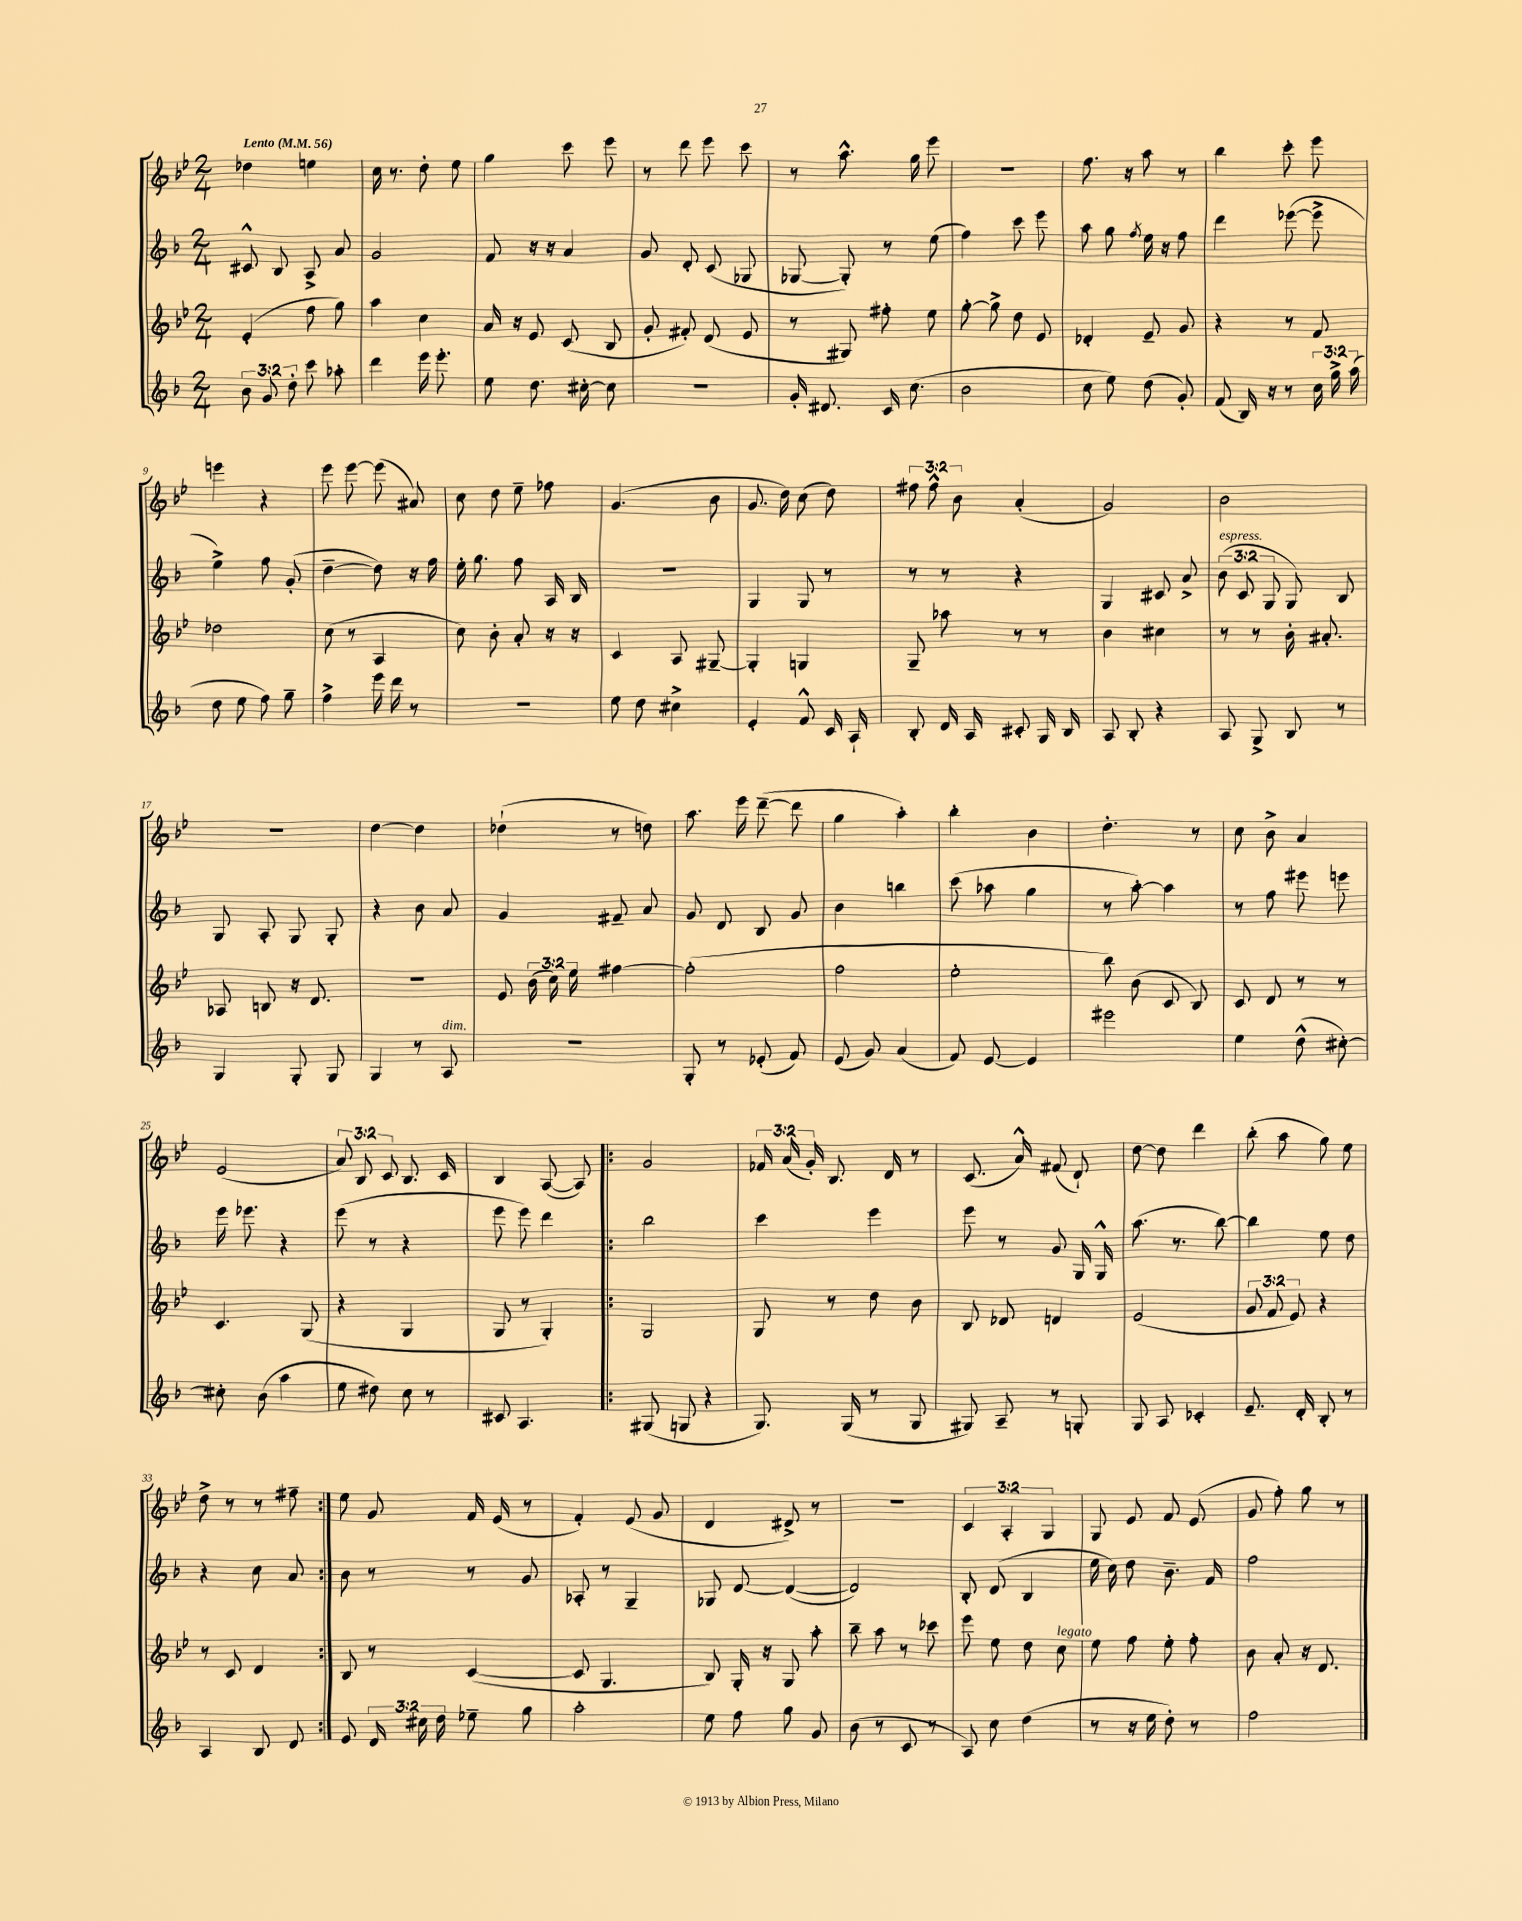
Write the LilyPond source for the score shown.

<<
\new StaffGroup <<
\new Staff = "s0" {
    \clef treble \key bes \major \numericTimeSignature \time 2/4 \override Staff.TupletNumber.text = #tuplet-number::calc-fraction-text \tempo "Lento" 4 = 56
    \autoBeamOff des''4 e''4 |
    c''16 r8. d''8-. ees''8 |
    g''4 c'''8 ees'''8 |
    r8 d'''8 ees'''8 c'''8 |
    r8 a''8.-^ g''16 ees'''8 |
    r2 |
    f''8. r16 a''8 r8 |
    bes''4 c'''8-. ees'''8 |
    e'''4 r4 |
    ees'''8 ees'''8~ ees'''8( ais'8) |
    c''8 d''8 ees''8-- fes''8 |
    g'4.( bes'8 |
    g'8. d''16) c''8( d''8) |
    \tuplet 3/2 { fis''8 fis''8-^ bes'8 } a'4-.( |
    g'2) |
    bes'2 |
    R2 |
    d''4~ d''4 |
    des''4-!( r8 d''8) |
    a''8. ees'''16 d'''8~--( d'''8 |
    g''4 a''4-.) |
    bes''4-. bes'4 |
    d''4.-. r8 |
    c''8 bes'8-> a'4 |
    ees'2( |
    \tuplet 3/2 { a'8) bes8 c'8 } bes8. c'16 |
    bes4 a8~( a8) |
    \repeat volta 2 { g'2 |
    \tuplet 3/2 { fes'16 a'16( g'16-.) } bes8. d'16 r8 |
    c'8.( a'16-^) fis'8( d'8-!) |
    d''8~ d''8 d'''4 |
    bes''8-.( a''8 g''8) ees''8 |
    d''8-> r8 r8 fis''8-- | }
    ees''8 g'8 f'16 ees'16( r8 |
    f'4-.) ees'8( g'8 |
    d'4 dis'8->) r8 |
    R2 |
    \tuplet 3/2 { c'4 a4-. g4 } |
    g8 ees'8 f'8 ees'8( |
    g'8 f''8-.) g''8 r8 \bar "|." |
}
\new Staff = "s1" {
    \clef treble \key f \major \numericTimeSignature \time 2/4 \override Staff.TupletNumber.text = #tuplet-number::calc-fraction-text
    \autoBeamOff cis'8-^ bes8 a8-> a'8 |
    g'2 |
    f'8 r16 r16 a'4 |
    g'8 d'8-. c'8( ges8 |
    ges8~ ges8-.) r8 e''8( |
    f''4) c'''8 e'''8 |
    a''8 g''8 \acciaccatura { f''8 } e''16 r16 f''8 |
    d'''4 ees'''8~( ees'''8-> |
    e''4->) f''8 g'8-.( |
    d''4~-- d''8) r16 f''16 |
    e''16-. g''8. f''8 a16 bes16 |
    R2 |
    g4 g8 r8 |
    r8 r8 r4 |
    g4 cis'8 a'8-> |
    \tuplet 3/2 { bes'8^\markup { \italic "espress." }( c'8 g8 } g8) bes8 |
    g8 a8-. g8 g8-. |
    r4 bes'8 a'8 |
    g'4 fis'8-- a'8 |
    g'8 d'8 bes8 g'8 |
    bes'4 b''4 |
    c'''8( aes''8 g''4 |
    r8 a''8~-.) a''4 |
    r8 f''8 eis'''8 e'''8 |
    e'''16 ees'''8. r4 |
    e'''8( r8 r4 |
    e'''8 e'''8) d'''4 |
    \repeat volta 2 { bes''2 |
    c'''4 e'''4 |
    e'''8 r8 g'8 g16 g16-^ |
    a''8.( r8. bes''8~) |
    bes''4 e''8 d''8 |
    r4 c''8 a'8 | }
    bes'8 r8 r8 g'8 |
    aes8-. r8 g4-- |
    ges8 d'8~ d'4~( |
    d'2) |
    bes8-. d'8( bes4 |
    e''16 c''16) d''8 bes'8.-- f'16 |
    f''2 \bar "|." |
}
\new Staff = "s2" {
    \clef treble \key bes \major \numericTimeSignature \time 2/4 \override Staff.TupletNumber.text = #tuplet-number::calc-fraction-text
    \autoBeamOff ees'4-.( f''8 g''8) |
    a''4 c''4 |
    a'16 r16 ees'8 c'8( bes8 |
    g'8-. fis'8-.) d'8( ees'8 |
    r8 gis8) fis''8-. ees''8 |
    g''8~-. g''8-> d''8 ees'8 |
    des'4-. ees'8-- g'8 |
    r4 r8 f'8 |
    des''2 |
    c''8( r8 a4 |
    c''8) bes'8-. a'8-. r16 r16 |
    c'4 a8 gis8~-- |
    gis4-. g4 |
    g8-- aes''8 r8 r8 |
    bes'4 cis''4 |
    r8 r8 bes'16-. ais'8.-. |
    aes8 b8 r16 d'8. |
    r2 |
    ees'8 \tuplet 3/2 { bes'16( c''16) ees''16 } fis''4~ |
    fis''2-.( |
    f''2 |
    ees''2-. |
    bes''8) bes'8( c'8 bes8) |
    c'8 d'8 r8 r8 |
    c'4. g8( |
    r4 g4 |
    g8 r8 g4-.) |
    \repeat volta 2 { g2 |
    g8 r8 d''8 bes'8 |
    bes8 des'8 d'4 |
    ees'2( |
    \tuplet 3/2 { g'8 f'8 ees'8) } r4 |
    r8 c'8 d'4 | }
    bes8 r8 c'4~( |
    c'8 g4. |
    bes8) g16-. r16 g8 a''8-. |
    bes''8-- a''8 r8 ces'''8 |
    ees'''8 ees''8 d''8 c''8^\markup { \italic "legato" } |
    ees''8 f''8 ees''8-. f''8-. |
    bes'8 a'8-. r16 d'8. \bar "|." |
}
\new Staff = "s3" {
    \clef treble \key f \major \numericTimeSignature \time 2/4 \override Staff.TupletNumber.text = #tuplet-number::calc-fraction-text
    \autoBeamOff \tuplet 3/2 { bes'8 g'8 d''8-. } c'''8 aes''8-. |
    d'''4 e'''16 e'''8.-. |
    e''8 d''8. cis''16~-. cis''8 |
    r2 |
    g'16-. dis'8. c'16 c''8.( |
    bes'2 |
    c''8 e''8) d''8( g'8-.) |
    f'8( bes16) r16 r8 \tuplet 3/2 { c''16 g''16-> a''16( } |
    d''8 e''8 f''8) g''8-- |
    f''4-> e'''16 d'''16 r8 |
    R2 |
    e''8 d''8 cis''4-> |
    e'4-. f'8-^ c'16 a16-! |
    bes8-. d'16 a16 cis'8-. g16 bes16 |
    a8 bes8-. r4 |
    a8 g8-> bes8 r8 |
    g4 g8-. g8 |
    g4 r8 a8^\markup { \italic "dim." } |
    R2 |
    g8-. r8 ees'8-.( f'8) |
    e'8( g'8) a'4( |
    f'8) e'8~ e'4 |
    eis'''2 |
    e''4 d''8-^( cis''8~-.) |
    cis''8-. bes'8( a''4 |
    e''8 dis''8) c''8 r8 |
    cis'8 a4. |
    \repeat volta 2 { gis8( g8 r4 |
    g8.) g16( r8 g8 |
    gis8) a8-- r8 g8-. |
    g8 a8 ces'4-. |
    e'8.-- d'16-. bes8-. r8 |
    a4 bes8 d'8 | }
    e'8 \tuplet 3/2 { d'16 cis''16 d''16 } ees''8-- g''8 |
    a''2-. |
    e''8 f''8 g''8 g'8 |
    bes'8( r8 c'8 r8 |
    a8) c''8 d''4( |
    r8 r16 e''16 d''8-.) r8 |
    f''2 \bar "|." |
}
>>
>>
